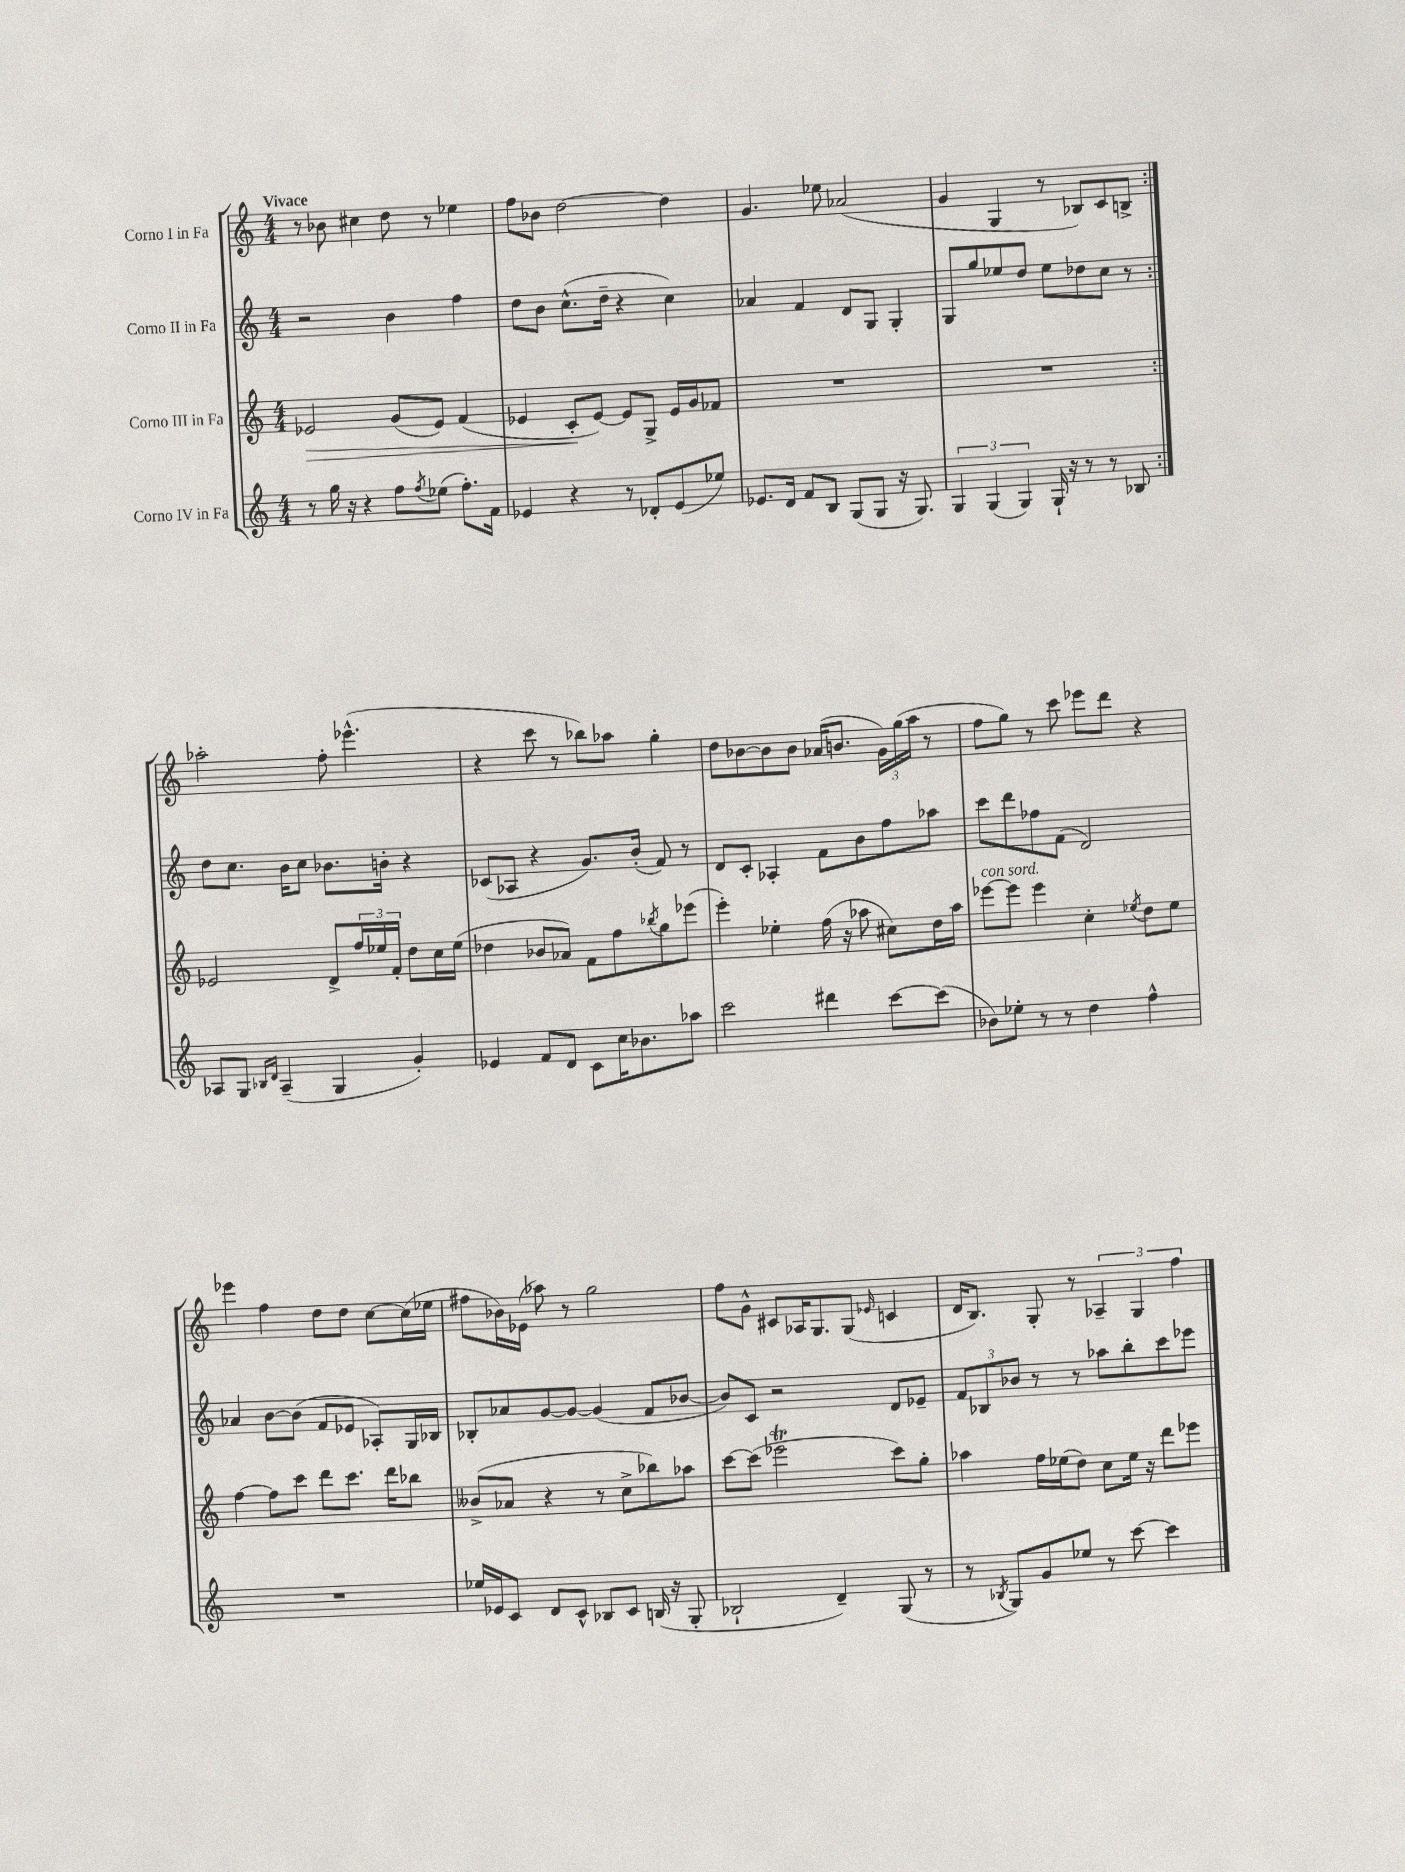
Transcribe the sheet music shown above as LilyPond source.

<<
\new StaffGroup <<
\new Staff = "s0" \with { instrumentName = "Corno I in Fa" } {
    \clef treble \key c \major \numericTimeSignature \time 4/4 \tempo "Vivace"
    \repeat volta 2 { r8 bes'8 cis''4 d''8 r8 ees''4 |
    f''8 bes'8 d''2~ d''4 |
    g'4. ees''8 aes'2( |
    g'4 g4 r8 bes8) c'8 b8-> | }
    aes''2-. f''8-. ees'''4.-^( |
    r4 c'''8 r8 bes''8) aes''8 g''4-. |
    d''8 bes'8~ bes'8 bes'8 aes'16( b'8. \tuplet 3/2 { g'16) g''16( a''16 } r8 |
    f''8 g''8) r8 c'''8 ees'''8 d'''8 r4 |
    ees'''4 f''4 d''8 d''8 c''8~ c''16( ees''16 |
    fis''8 bes'16) ees'16( aes''8) r8 g''2 |
    f''8 g'8-^ cis'8 aes16 g8. g8( \grace { ees'16 } c'4 |
    d'16 b8.) g8-. r8 \tuplet 3/2 { aes4-- g4 f''4 } \bar "|." |
}
\new Staff = "s1" \with { instrumentName = "Corno II in Fa" } {
    \clef treble \key c \major \numericTimeSignature \time 4/4
    \repeat volta 2 { r2 b'4 f''4 |
    d''8 b'8 c''8.-^( d''16-- r4 c''4) |
    aes'4 f'4 d'8 g8 g4-. |
    g8 g''8 ees''8 d''8 ees''8 des''8 c''8 r8 | }
    d''8 c''8. b'16 c''8 bes'8. b'16-. r4 |
    ces'8( aes8 r4 g'8.) b'16-.( f'8) r8 |
    d'8 c'8-. aes4-. f'8 b'8 f''8 aes''8 |
    c'''8 d'''8 fes''8 f'8( d'2) |
    aes'4 b'8~ b'8( f'8 ees'8 aes8-.) g16 bes16 |
    bes8-. aes'8 g'8~ g'8~ g'4( f'8 bes'8~ |
    bes'8) c'8 r2 d'8 ees'8-- |
    \tuplet 3/2 { f'8 bes8 bes'8 } r8 r8 aes''8 b''8-. c'''8 ees'''8 \bar "|." |
}
\new Staff = "s2" \with { instrumentName = "Corno III in Fa" } {
    \clef treble \key c \major \numericTimeSignature \time 4/4
    \repeat volta 2 { ees'2\> g'8( ees'8) f'4( |
    ees'4 c'8-.\! ees'8~) ees'8 g8-> ees'16 g'16 fes'8 |
    R1 |
    R1 | }
    ees'2 d'8-> \tuplet 3/2 { f''16 ees''16 f'16-. } d''8 c''16 ees''16( |
    des''4 bes'8 aes'8) f'8 f''8 \acciaccatura { bes''8 } g''8 ees'''8( |
    e'''4-.) ees''4-. f''16( r16 aes''8 cis''8) d''16 aes''16 |
    ees'''8~^\markup { \italic "con sord." } ees'''8 ees'''4 c''4-. \acciaccatura { ees''8 } d''8 ees''8 |
    f''4~ f''8 c'''8 d'''8 c'''8. d'''16 bes''8 |
    beses'8->( aes'8 r4 r8 c''8-> bes''8) aes''8 |
    c'''8~ c'''8( ees'''2\trill c'''8) g''8-. |
    aes''4 f''16 ees''16( d''8) c''8 ees''16 r16 d'''8 ees'''8 \bar "|." |
}
\new Staff = "s3" \with { instrumentName = "Corno IV in Fa" } {
    \clef treble \key c \major \numericTimeSignature \time 4/4
    \repeat volta 2 { r8 g''16 r16 r4 f''8 \acciaccatura { f''8 } ees''8( f''8.-.) f'16 |
    ees'4 r4 r8 des'8-. ees'8( ees''8) |
    ees'8. d'16 f'8 b8 g8( g8 r16 g8.) |
    \tuplet 3/2 { g4 g4( g4) } g16-! r16 r8 r8 bes8 | }
    aes8 g8 \grace { bes16 d'16 } aes4--( g4 g'4-.) |
    ees'4 f'8 d'8 c'8 c''16 bes'8. aes''8 |
    c'''2 dis'''4 c'''8~ c'''8( |
    bes'8) ees''8-. r8 r8 d''4 f''4-^ |
    R1 |
    ees''16 ees'16 c'8 d'8 c'8-^ bes8 c'8 b16( r16 g8-. |
    bes2-! d'4--) g8( r8 |
    r8 \acciaccatura { bes8 } g8) g'8 ees''8 r8 c'''8~ c'''4 \bar "|." |
}
>>
>>
\layout { \context { \Score \remove "Bar_number_engraver" } }
